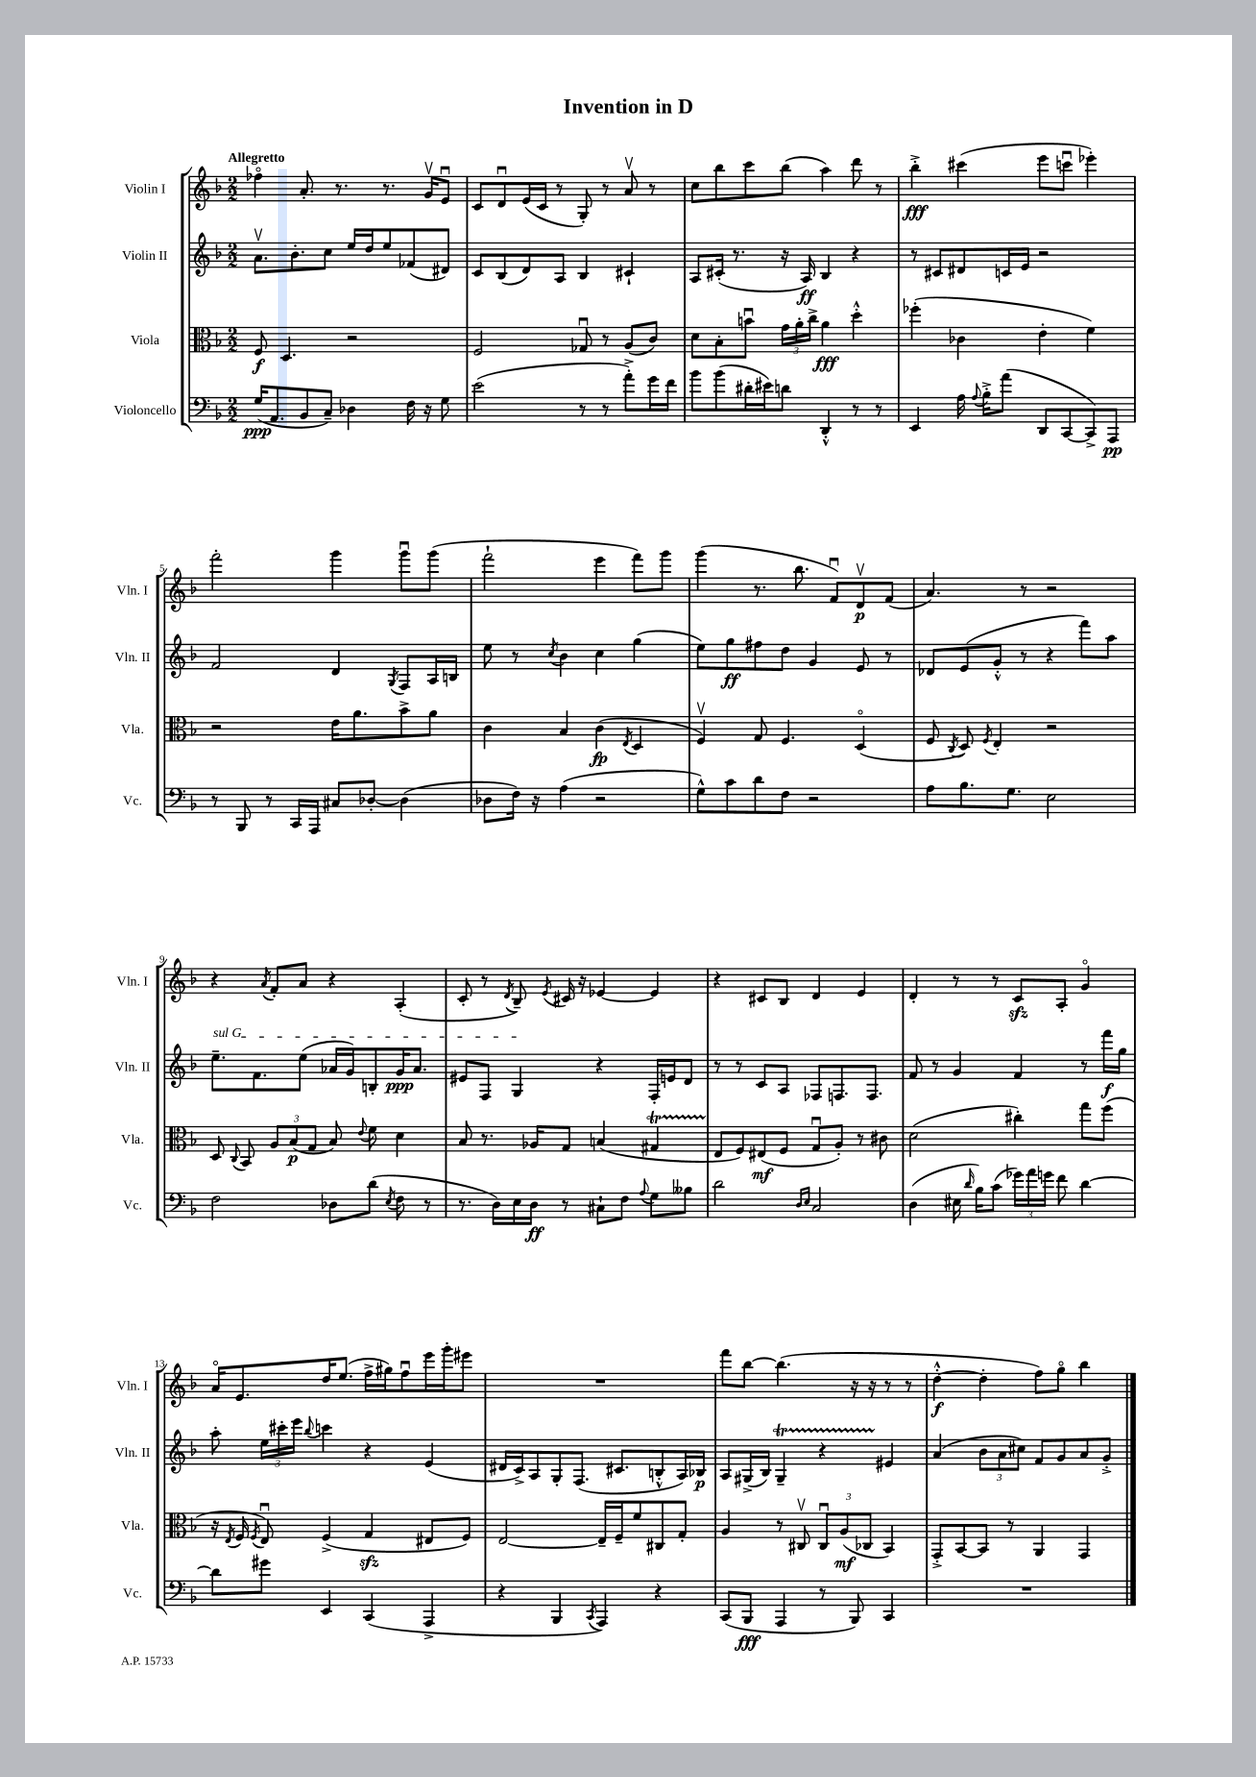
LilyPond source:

\header { title = "Invention in D" }
<<
\new StaffGroup <<
\new Staff = "s0" \with { instrumentName = "Violin I" shortInstrumentName = "Vln. I" } {
    \clef treble \key f \major \numericTimeSignature \time 2/2 \tempo "Allegretto"
    \autoBeamOff fes''4\flageolet a'8.-. r8. r8. g'16[\upbow e'8]\downbow |
    c'8[ d'8\downbow e'16( c'16] r8 g8-.) r8 a'8\upbow r8 |
    c''8[ bes''8 c'''8 bes''8]( a''4) d'''8 r8 |
    bes''4-.->\fff cis'''4( e'''8[ c'''8]\downbow ees'''4-.) |
    f'''2-. g'''4 g'''8[\downbow g'''8]( |
    f'''2-! e'''4 f'''8[) g'''8] |
    g'''4( r8. bes''8. f'8[\downbow) d'8\upbow\p f'8]( |
    a'4.) r8 r2 |
    r4 \acciaccatura { a'8 } f'8[-. a'8] r4 a4-.( |
    c'8-. r8 \acciaccatura { d'8 } bes8--) \acciaccatura { e'8 } cis'16 r16 ees'4~ ees'4 |
    r4 cis'8[ bes8] d'4 e'4 |
    d'4-. r8 r8 c'8[\sfz a8]-. g'4\flageolet |
    a'16[\flageolet e'8. d''16 e''8.]( f''16[-> gis''16) f''8\downbow e'''16 g'''16-. eis'''8] |
    R1 |
    f'''8[ bes''8]~ bes''4.( r16 r16 r8 r8 |
    d''4~-.-^\f d''4-. f''8[) g''8]\flageolet bes''4 \bar "|." |
}
\new Staff = "s1" \with { instrumentName = "Violin II" shortInstrumentName = "Vln. II" } {
    \clef treble \key f \major \numericTimeSignature \time 2/2
    \autoBeamOff a'8.[\upbow bes'8.-. c''8] e''16[ d''16 e''8 fes'8( dis'8]) |
    c'8[ bes8( d'8) a8] bes4 cis'4-! |
    a8[ cis'16]-.( r8. r16 a16\ff) bes4 r4 |
    r8 cis'8[ dis'8 c'16 e'16] r2 |
    f'2 d'4 \acciaccatura { g8 } f8[ a16 b16] |
    e''8 r8 \acciaccatura { c''8 } bes'4 c''4 g''4( |
    e''8[) g''8\ff fis''8 d''8] g'4 e'8 r8 |
    des'8[ e'8( g'8]-.-^ r8 r4 f'''8[) a''8] |
    \once \override TextSpanner.bound-details.left.text = \markup { \italic "sul G" } e''8.[--\startTextSpan f'8. e''8]( aes'16[ g'16) b8-. g'16\ppp aes'8.] |
    eis'8[ f8] g4\stopTextSpan r4 f16[-. e'16 d'8] |
    r8 r8 c'8[ a8] fes8[ f8. f8.] |
    f'8 r8 g'4 f'4 r8 f'''16[\f g''16] |
    a''8-. \tuplet 3/2 { e''16[ cis'''16-. e'''16] } \appoggiatura { bes''8 } c'''4 r4 e'4( |
    dis'16[ c'16->) a8 g8-. f8.]( cis'8.[ b8-.-^ a16) bes16]\p |
    a8[ gis16->( bes16]) gis4--\startTrillSpan r4 eis'4\stopTrillSpan |
    a'4( \tuplet 3/2 { bes'8[ a'8 cis''8]) } f'8[ g'8 a'8 g'8]-.-> \bar "|." |
}
\new Staff = "s2" \with { instrumentName = "Viola" shortInstrumentName = "Vla." } {
    \clef alto \key f \major \numericTimeSignature \time 2/2
    \autoBeamOff f8\f d4. r2 |
    f2 ges8\downbow r8 a8[( c'8]) |
    d'8[ bes8-. b'8]\downbow \tuplet 3/2 { g'16[ a'16-. c''16]-> } a'4\fff d''4-.-^ |
    fes''4-.( ces'4 e'4-. f'4) |
    r2 e'16[ a'8. bes'8-> a'8] |
    c'4 bes4 c'4\fp( \acciaccatura { e8 } d4 |
    f4\upbow) g8 f4. d4\flageolet( |
    f8 \acciaccatura { c8 } d8) \acciaccatura { f8 } e4-. r2 |
    d8 \appoggiatura { c8 } bes,8 \tuplet 3/2 { a8[ bes8\p( g8] } bes8) \appoggiatura { e'8 } f'8 d'4 |
    bes8 r8. aes16[ g8] b4( gis4\startTrillSpan |
    e8[\stopTrillSpan f8) eis8\mf( f8] g8[\downbow a8]-.) r8 cis'8 |
    d'2( cis''4-.) g''8[ f''8]( |
    r16 \acciaccatura { e8 } f16 \acciaccatura { f8 } e8\downbow) f4->( g4\sfz eis8[ f8]) |
    e2~ e16[-- f16-- f'8 cis8 g8]-. |
    a4 r8 cis8\upbow \tuplet 3/2 { cis8[\downbow a8\mf( ces8] } bes,4) |
    g,8[-.-> bes,8~ bes,8] r8 a,4 g,4 \bar "|." |
}
\new Staff = "s3" \with { instrumentName = "Violoncello" shortInstrumentName = "Vc." } {
    \clef bass \key f \major \numericTimeSignature \time 2/2
    \autoBeamOff g16[\ppp( a,8. bes,8 c8]--) des4 f16 r16 g8 |
    e'2( r8 r8 a'8[-.->) g'16 f'16] |
    bes'8[ bes'8( dis'16-. eis'16) d'8] d,4-.-^ r8 r8 |
    e,4 a16 \appoggiatura { a8 } bes16[-.-> a'8]( d,8[ c,8~ c,8->) a,,8]\pp |
    r8 bes,,8 r8 c,16[ a,,16] cis8[ des8]~-. des4( |
    des8[ f16]) r16 a4( r2 |
    g8[-^) c'8 d'8 f8] r2 |
    a8[ bes8. g8.] e2 |
    f2 des8[ d'8]( \acciaccatura { e8 } f8 r8 |
    r8. d16[) e16 d16]\ff r8 cis8[-! f8] \appoggiatura { a8 } g8[ beses8] |
    d'2 \grace { d16[ e16] } c2 |
    d4( eis16 \grace { d'16 } bes16[) c'8]( \tuplet 3/2 { ges'16[) a'16 g'16] } f'8 d'4~ |
    d'8[ gis'8] e,4 c,4( a,,4-> |
    r4 bes,,4 \acciaccatura { c,8 } a,,4) r4 |
    c,8[( bes,,8]\fff a,,4 r8 bes,,8) c,4 |
    R1 \bar "|." |
}
>>
>>
